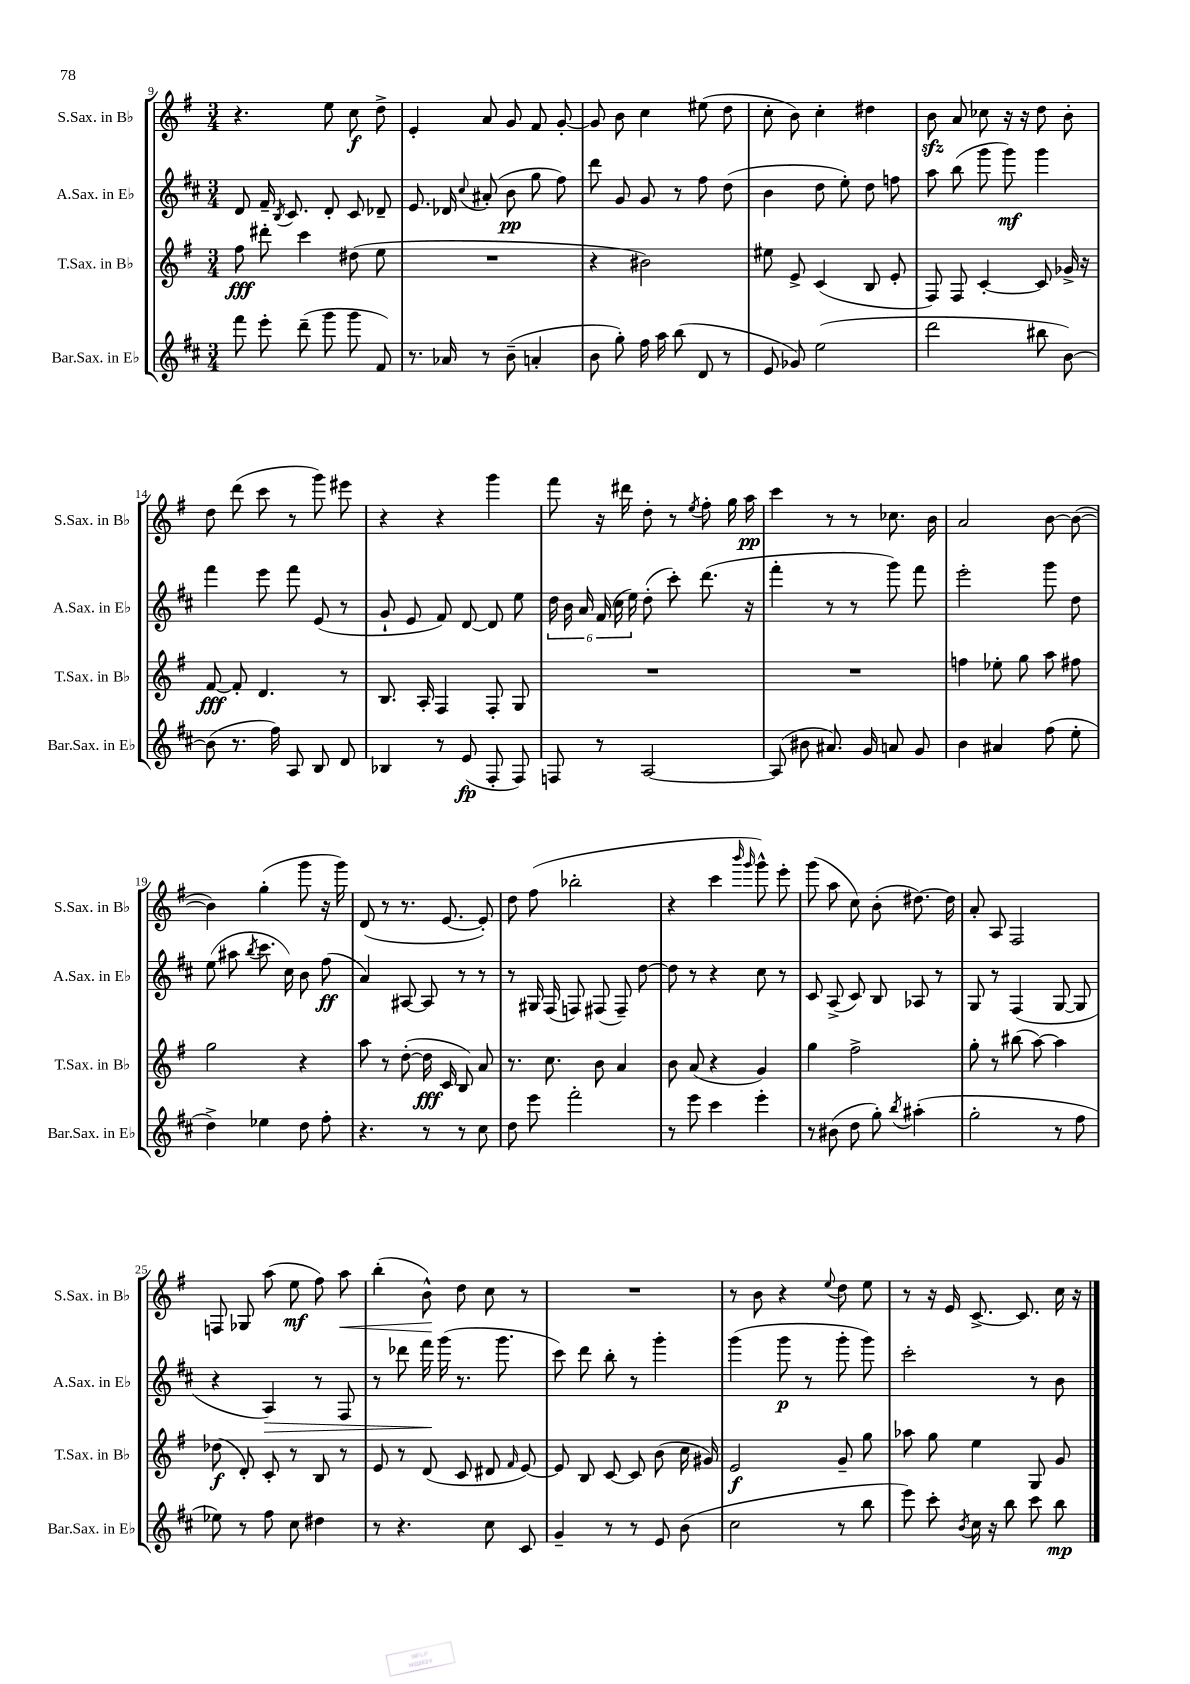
<<
\new StaffGroup <<
\new Staff = "s0" \with { instrumentName = "S.Sax. in Bb" shortInstrumentName = "S.Sax. in Bb" } {
    \clef treble \key g \major \numericTimeSignature \time 3/4
    \autoBeamOff r4. e''8 c''8\f d''8-> |
    e'4-. a'8 g'8 fis'8 g'8~-. |
    g'8 b'8 c''4 eis''8( d''8 |
    c''8-. b'8) c''4-. dis''4 |
    b'8\sfz a'8 ces''8 r16 r16 d''8 b'8-. |
    d''8 d'''8( c'''8 r8 g'''8) eis'''8 |
    r4 r4 g'''4 |
    fis'''8 r16 dis'''16 d''8-. r8 \acciaccatura { e''8 } fis''8-. g''16 a''16\pp |
    c'''4 r8 r8 ces''8. b'16 |
    a'2 b'8~ b'8~( |
    b'4) g''4-.( g'''8 r16 g'''16) |
    d'8( r8 r8. e'8.~ e'8-.) |
    d''8 fis''8( bes''2-. |
    r4 c'''4 \grace { b'''16 g'''16 } g'''8-^) e'''8-. |
    g'''8( a''8 c''8) b'8-.( dis''8.~) dis''16 |
    a'8-. a8 fis2 |
    f8 ges8 a''8( e''8\mf fis''8) a''8\< |
    b''4-.( b'8-^\!) d''8 c''8 r8 |
    R2. |
    r8 b'8 r4 \appoggiatura { e''8 } d''8 e''8 |
    r8 r16 e'16 c'8.~-> c'8. c''16 r16 \bar "|." |
}
\new Staff = "s1" \with { instrumentName = "A.Sax. in Eb" shortInstrumentName = "A.Sax. in Eb" } {
    \clef treble \key d \major \numericTimeSignature \time 3/4
    \autoBeamOff d'8 fis'16-- \acciaccatura { b8 } cis'8. d'8-. cis'8 des'8-- |
    e'8. des'16 \appoggiatura { cis''8 } ais'8-.( b'8\pp g''8 fis''8) |
    d'''8 g'8 g'8 r8 fis''8 d''8( |
    b'4 d''8 e''8-.) d''8 f''8 |
    a''8 b''8( g'''8 g'''8\mf) g'''4 |
    fis'''4 e'''8 fis'''8 e'8( r8 |
    g'8-! e'8 fis'8) d'8~ d'8 e''8 |
    \tuplet 6/4 { d''16 b'16 a'16 fis'16( cis''16 e''16) } d''8-.( cis'''8-.) d'''8.( r16 |
    fis'''4-. r8 r8 g'''8) fis'''8 |
    e'''2-. g'''8 d''8 |
    e''8( ais''8 \acciaccatura { b''8 } cis'''8. cis''16) b'8 fis''8\ff( |
    a'4) ais8~ ais8 r8 r8 |
    r8 gis16 fis16( f8) fis8( fis8--) d''8~ |
    d''8 r8 r4 cis''8 r8 |
    cis'8 a8->( cis'8) b8 aes8 r8 |
    g8 r8 fis4( g8~ g8 |
    r4 a4\>) r8 fis8 |
    r8 des'''8 fis'''16\! g'''16( r8. g'''8. |
    cis'''8) d'''8 b''8-. r8 g'''4-. |
    g'''4( g'''8\p r8 g'''8-. g'''8) |
    cis'''2-. r8 b'8 \bar "|." |
}
\new Staff = "s2" \with { instrumentName = "T.Sax. in Bb" shortInstrumentName = "T.Sax. in Bb" } {
    \clef treble \key g \major \numericTimeSignature \time 3/4
    \autoBeamOff fis''8\fff dis'''8-. c'''4 dis''8( e''8 |
    R2. |
    r4 bis'2) |
    eis''8 e'8-> c'4( b8 e'8-. |
    fis8) fis8 c'4~-. c'8 ges'16-> r16 |
    fis'8~\fff fis'8-. d'4. r8 |
    b8. a16-. fis4 fis8-. g8 |
    R2. |
    R2. |
    f''4 ees''8-. g''8 a''8 fis''8 |
    g''2 r4 |
    a''8 r8 d''8~-.( d''16\fff c'16 b8) a'8 |
    r8. c''8. b'8 a'4 |
    b'8 a'8( r4 g'4) |
    g''4 fis''2-> |
    g''8-. r8 bis''8( a''8~) a''4 |
    des''8\f( d'8-.) c'8-. r8 b8 r8 |
    e'8 r8 d'8( c'8 dis'8 \grace { fis'16 } e'8~) |
    e'8 b8 c'8~ c'8 b'8( c''16 gis'16) |
    e'2\f g'8-- g''8 |
    aes''8 g''8 e''4 g8 g'8 \bar "|." |
}
\new Staff = "s3" \with { instrumentName = "Bar.Sax. in Eb" shortInstrumentName = "Bar.Sax. in Eb" } {
    \clef treble \key d \major \numericTimeSignature \time 3/4
    \autoBeamOff fis'''8 e'''8-. d'''8--( g'''8 g'''8 fis'8) |
    r8. aes'16 r8 b'8--( a'4-. |
    b'8 g''8-.) fis''16 a''16 b''8( d'8 r8 |
    e'8 ges'8) e''2( |
    d'''2 bis''8 b'8~) |
    b'8( r8. fis''16) a8 b8 d'8 |
    bes4 r8 e'8\fp( fis8-. fis8) |
    f8 r8 a2~ |
    a8( bis'8 ais'8.) g'16 a'8 g'8 |
    b'4 ais'4 fis''8( e''8-. |
    d''4->) ees''4 d''8 fis''8-. |
    r4. r8 r8 cis''8 |
    d''8 e'''8 fis'''2-. |
    r8 e'''8 cis'''4 e'''4-. |
    r8 bis'8( d''8 g''8-.) \acciaccatura { b''8 } ais''4-.( |
    g''2-. r8 fis''8 |
    ees''8) r8 fis''8 cis''8 dis''4 |
    r8 r4. cis''8 cis'8 |
    g'4-- r8 r8 e'8 b'8( |
    cis''2 r8 b''8 |
    e'''8) cis'''8-. \acciaccatura { b'8 } cis''16 r16 b''8 cis'''8 b''8\mp \bar "|." |
}
>>
>>
\layout { \context { \Score currentBarNumber = #9 } }
